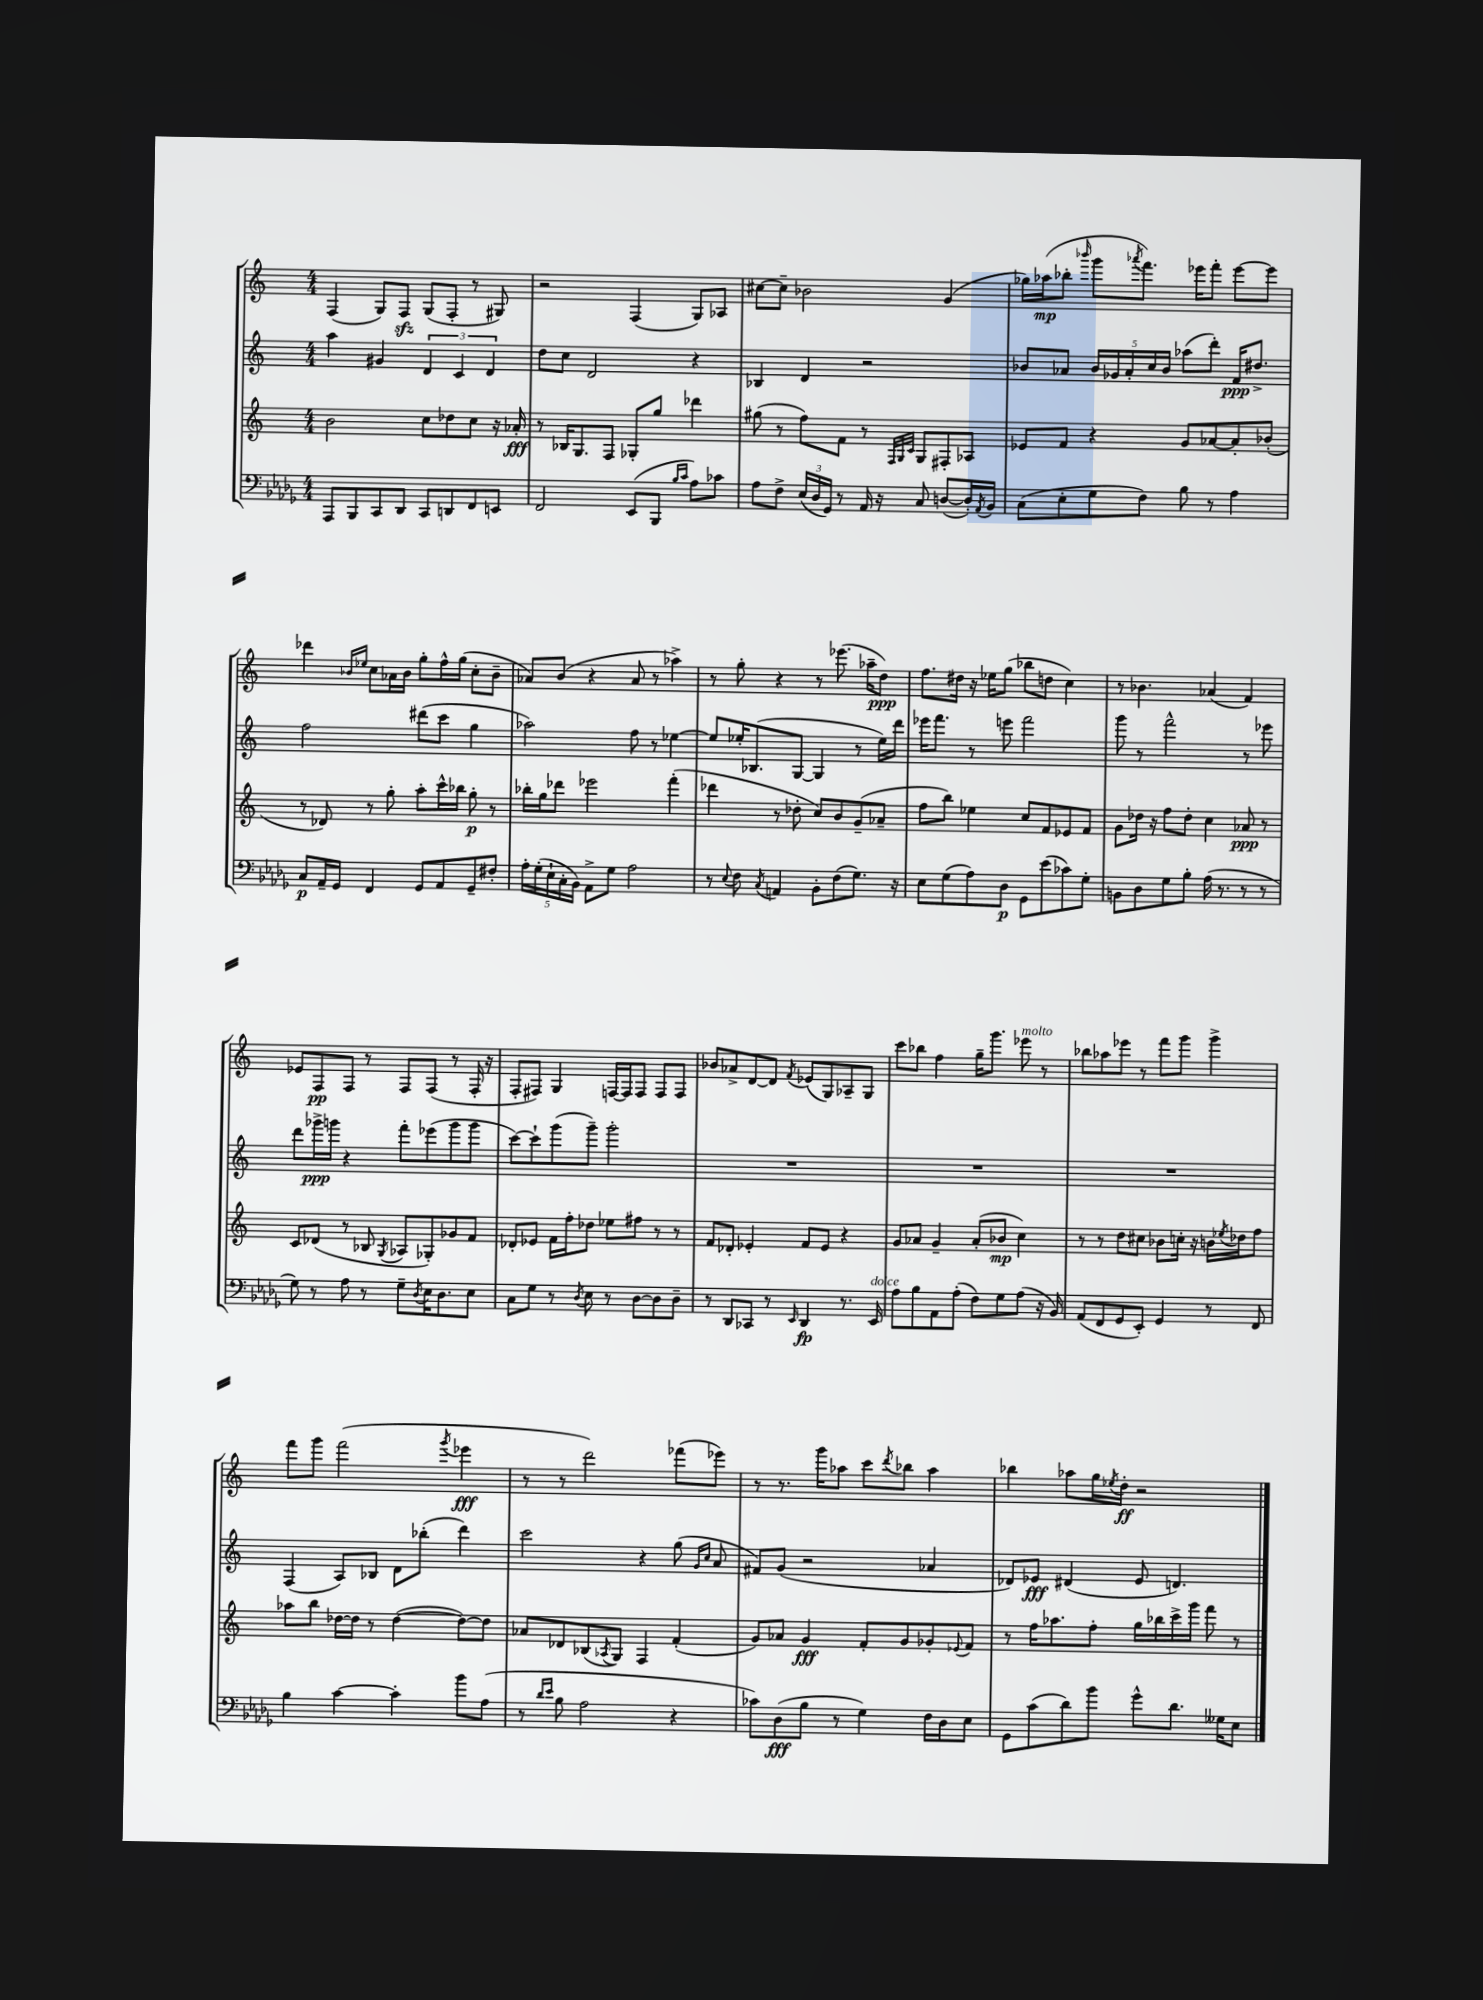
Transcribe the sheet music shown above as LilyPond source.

<<
\new StaffGroup <<
\new Staff = "s0" {
    \clef treble \key c \major \numericTimeSignature \time 4/4
    f4( g8) f8\sfz g8( f8-. r8 gis8) |
    r2 f4( g8) aes8 |
    cis''8~ cis''8-- bes'2 g'4( |
    ges''16) aes''16\mp( bes''8-. \grace { bes'''16 } g'''8 \acciaccatura { aes'''8 } f'''8.) ees'''16 f'''8-. ees'''8~ ees'''8 |
    des'''4 \grace { bes'16 ees''16 } c''8 aes'16 bes'16 g''8-. f''16-^ g''16( c''8-. bes'8-- |
    aes'8) b'8( r4 aes'8 r8 aes''4->) |
    r8 g''8-. r4 r8 ees'''8.( aes''16-- d''8\ppp) |
    f''8. dis''16 r16 ees''16 g''8( bes''8 d''8 c''4) |
    r8 bes'4. aes'4( f'4) |
    ees'8 f8\pp f8 r8 f8 f8( r8 f16-. r16 |
    f8-. fis8) g4 f16~ f16 f8 f8 f8 |
    bes'8 aes'8-> d'8~ d'8 \acciaccatura { f'8 } ees'8( g8) aes8-- g8 |
    c'''8 bes''8 f''4 g''16-- g'''8. ees'''8^\markup { \italic "molto" } r8 |
    bes''8 aes''8 ees'''8 r8 f'''8 g'''8 g'''4-> |
    f'''8 g'''8 f'''2( \acciaccatura { g'''8 } ees'''4\fff |
    r8 r8 d'''2) fes'''8( ees'''8) |
    r8 r8. g'''16 aes''8 c'''8 \acciaccatura { d'''8 } bes''8 aes''4 |
    bes''4 aes''8 g''16 \acciaccatura { ees''8 } d''16-.\ff r2 \bar "|." |
}
\new Staff = "s1" {
    \clef treble \key c \major \numericTimeSignature \time 4/4
    a''4 gis'4 \tuplet 3/2 { d'4 c'4 d'4 } |
    d''8 c''8 d'2 r4 |
    bes4 d'4 r2 |
    bes'8 aes'8 \tuplet 5/4 { bes'16 ges'16 aes'16-. c''16 bes'16 } aes''8( d'''8-.) f'16\ppp dis''8.-> |
    f''2 dis'''8( c'''8 g''4 |
    aes''2) f''8 r8 ees''4~ |
    ees''8 ees''16-. bes8.( g8~ g4 r8 ees''16) d'''16 |
    ees'''16 f'''8. r8 e'''8 f'''2 |
    g'''8 r8 f'''2-^ r8 ees'''8 |
    d'''8 ges'''16->\ppp g'''16 r4 f'''8-. ees'''8( g'''8 g'''8 |
    c'''8~) c'''8-! g'''8( g'''8--) g'''2-. |
    R1 |
    R1 |
    R1 |
    f4( a8) bes8 d'8 bes''8-.( d'''4) |
    c'''2 r4 g''8( \grace { g'16 c''16 } a'8 |
    fis'8) g'8( r2 aes'4 |
    des'8) ees'8\fff dis'4( ees'8 d'4.) \bar "|." |
}
\new Staff = "s2" {
    \clef treble \key c \major \numericTimeSignature \time 4/4
    b'2 c''8 des''8 c''8 r16 aes'16-.\fff |
    r8 bes16 g8. f8 ges8-. g''8 des'''4 |
    gis''8( r8 f''8) f'8 r8 \grace { f32 g32 c'32 } g8 fis8-. aes8 |
    ees'8 f'8 r4 g'8 aes'8~ aes'8-. bes'8-.( |
    r8 des'8) r8 g''8-. a''8-. c'''16-^ bes''16 g''8-.\p r8 |
    bes''16-. g''16 des'''8 ees'''2 f'''4-.( |
    des'''4 r8 des''8-. c''8) b'8 g'8--( aes'8-- |
    f''8 b''8) ees''4 c''8 f'8 ees'8 f'8 |
    g'8 des''16 r16 f''8 des''8-. c''4 aes'8\ppp r8 |
    c'8 des'8( r8 bes8 \acciaccatura { g8 } aes8 ges8-.) ges'8 f'8 |
    des'8-. ees'8 f'16 f''16-. des''8 ees''8 fis''8 r8 r8 |
    f'8 des'8-. ees'4-. f'8 ees'8 r4 |
    g'8 aes'8 g'4-- aes'8-.( bes'8\mp c''4) |
    r8 r8 d''8 cis''8 bes'8 c''16-. r16 b'16 \acciaccatura { ees''8 } des''16 f''8 |
    aes''8 b''8 des''16~ des''16 r8 des''4~( des''8~) des''8 |
    aes'8 des'8 bes8( \acciaccatura { aes8 } g8) f4 f'4-.( |
    g'8) aes'8 g'4\fff f'8-. g'8 ges'8-. \appoggiatura { ees'8 } f'8 |
    r8 f''16 aes''8. f''8-. g''16 bes''16 c'''16-> g'''16 f'''8 r8 \bar "|." |
}
\new Staff = "s3" {
    \clef bass \key des \major \numericTimeSignature \time 4/4
    aes,,8 bes,,8 c,8 des,8 c,8 d,8 f,8 e,8 |
    f,2 ees,8( bes,,8 \grace { bes16 c'16 } aes8) ces'8 |
    aes8 f8-> \tuplet 3/2 { ees16( des16 ges,16) } r8 aes,16 r16 c8 d8~( d16-.) \acciaccatura { aes,8 } bes,16 |
    c8( ees8-. ges8 f8) bes8 r8 aes4 |
    c8\p aes,16-- ges,16 f,4 ges,8 aes,8 ges,8-- fis8-. |
    \tuplet 5/4 { aes16-. ges16-.( ees16-! c16-. bes,16) } aes,8-> ges8 aes2 |
    r8 \appoggiatura { ees8 } f8 \acciaccatura { c8 } a,4 bes,8-. f8( ges8.) r16 |
    ees8 ges8( aes8) des8\p ges,8 ees'8( ces'8) ges8-. |
    b,8 des8 ges8 bes8-. aes16( r8. r8 r8 |
    ges8) r8 aes8 r8 ges8-- \acciaccatura { des8 } ees16 des8. ees8 |
    c8 ges8 r8 \acciaccatura { des8 } ees8 r8 des8~ des8 des8-- |
    r8 des,8 ces,8 r8 \grace { ees,16 } des,4\fp r8. ees,16^\markup { \italic "dolce" } |
    aes8 bes8 aes,8 aes8-.( f8) ges8 aes8( r16 bes,16) |
    aes,8( f,8 ges,8 ees,8-.) ges,4 r8 f,8 |
    bes4 c'4~ c'4-. bes'8 aes8( |
    r8 \grace { des'16 ees'16 } bes8 aes2 r4 |
    ces'8) des8\fff( bes8 r8 ges4) f16 des16 ees8 |
    ges,8 c'8( des'8) bes'8 ges'8-^ des'8. geses16 ees8 \bar "|." |
}
>>
>>
\layout { \context { \Score \remove "Bar_number_engraver" } }
